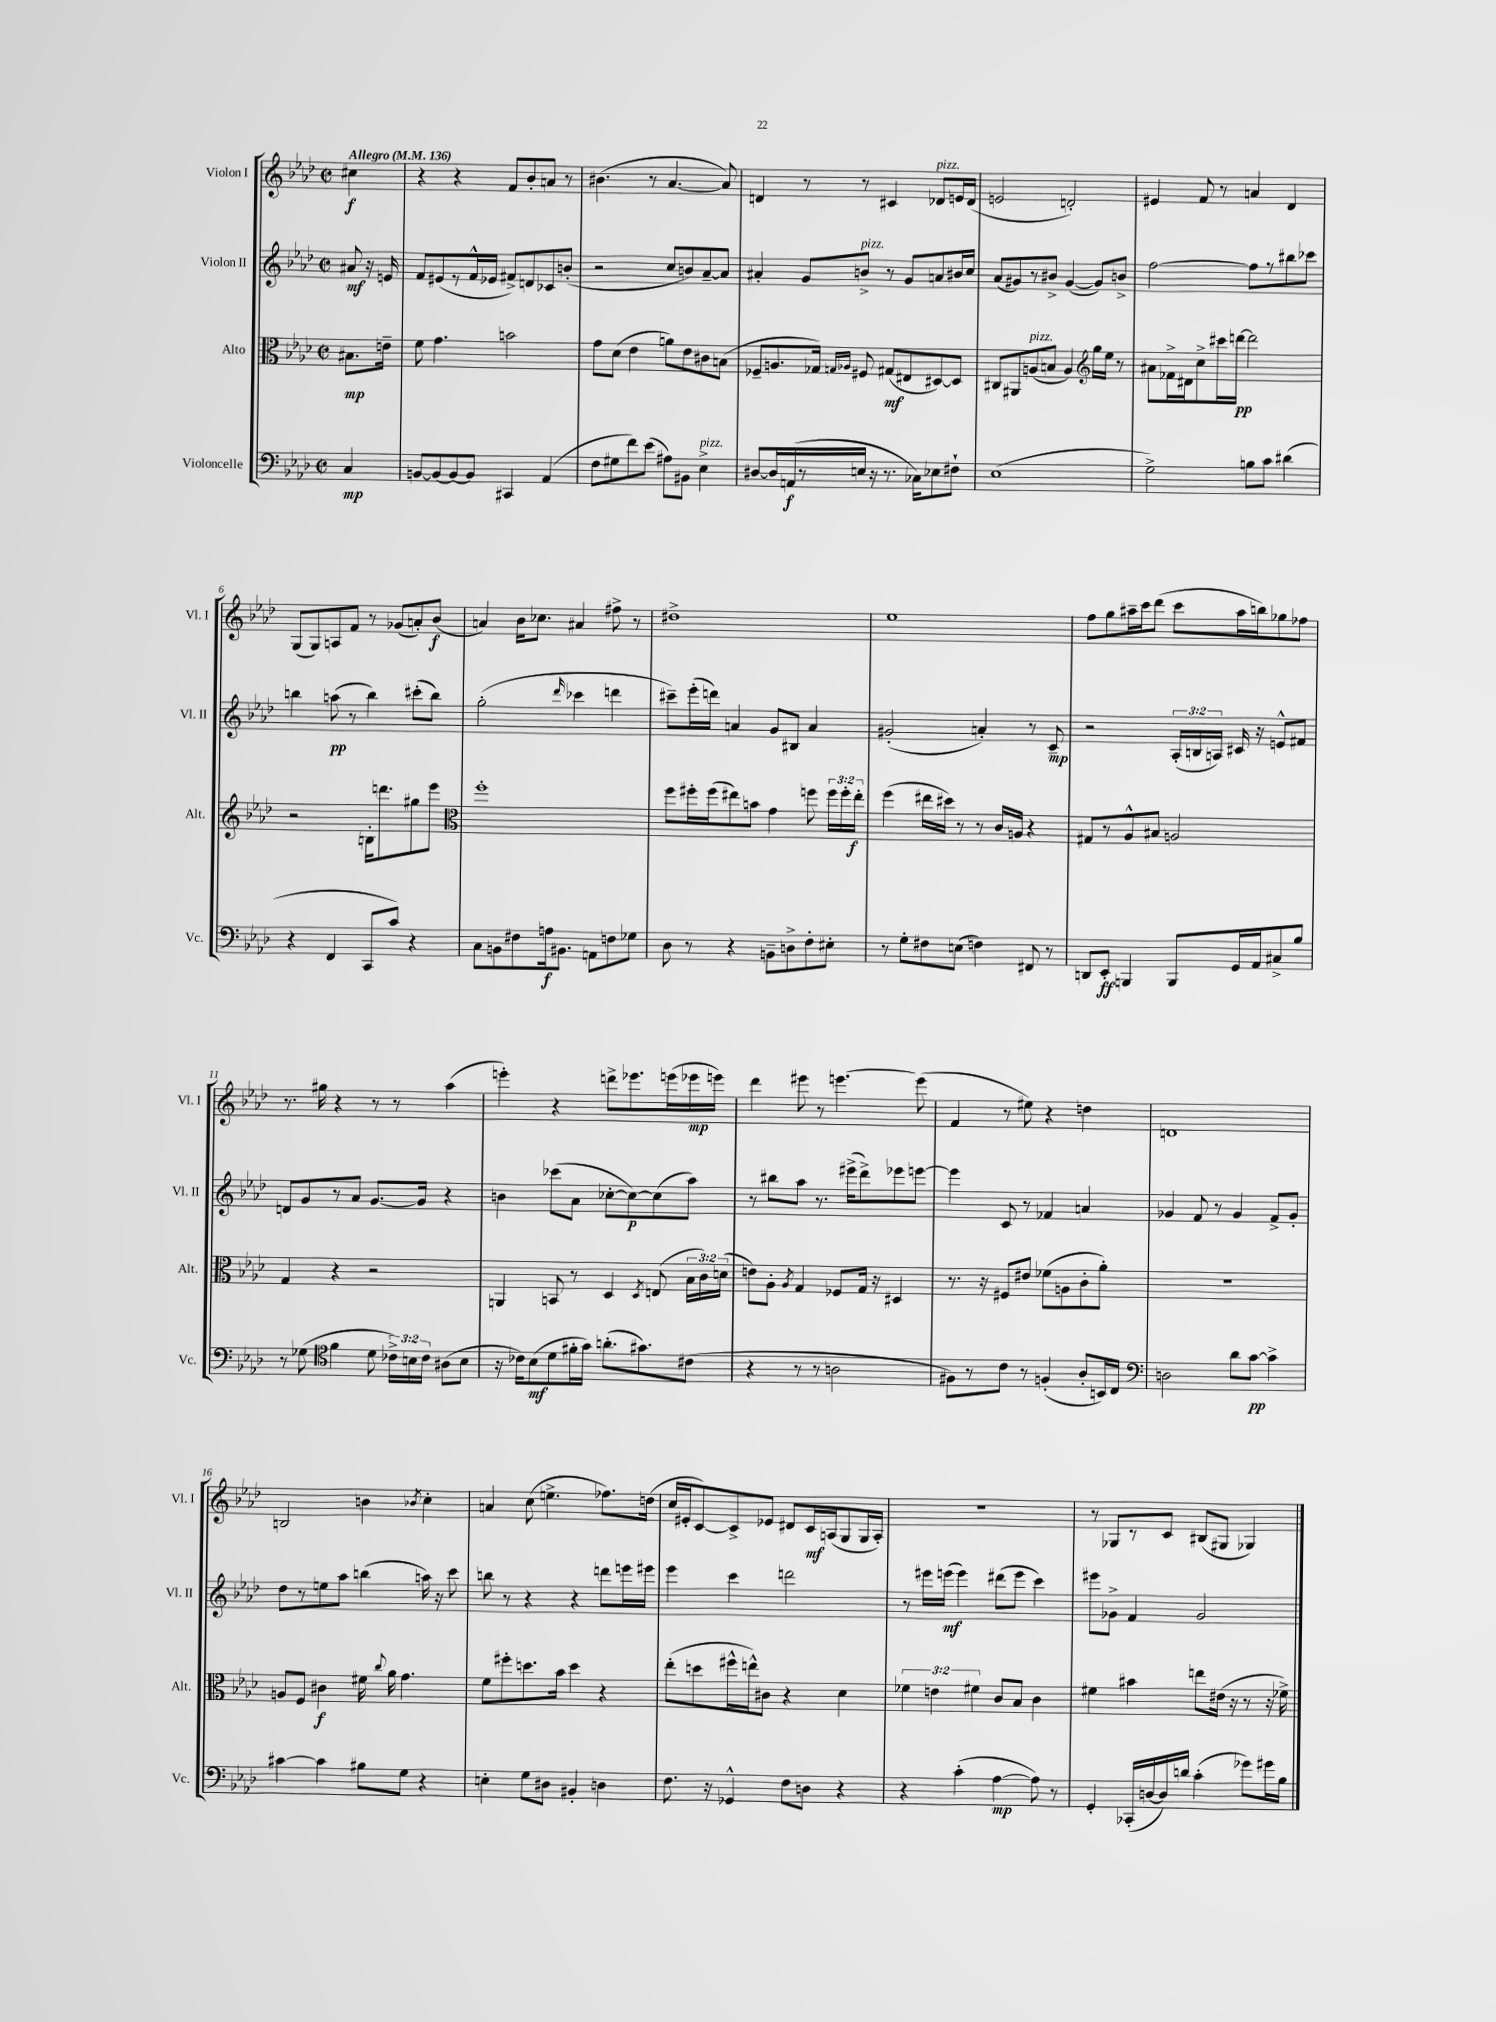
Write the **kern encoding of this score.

**kern	**dynam	**kern	**dynam	**kern	**dynam	**kern	**dynam
*part4	*part4	*part3	*part3	*part2	*part2	*part1	*part1
*staff4	*staff4	*staff3	*staff3	*staff2	*staff2	*staff1	*staff1
*I"Violoncelle	*	*I"Alto	*	*I"Violon II	*	*I"Violon I	*
*I'Vc.	*	*I'Alt.	*	*I'Vl. II	*	*I'Vl. I	*
*clefF4	*	*clefC3	*	*clefG2	*	*clefG2	*
*k[b-e-a-d-]	*	*k[b-e-a-d-]	*	*k[b-e-a-d-]	*	*k[b-e-a-d-]	*
*M2/2	*	*M2/2	*	*M2/2	*	*M2/2	*
*met(c|)	*	*met(c|)	*	*met(c|)	*	*met(c|)	*
*MM136	*	*MM136	*	*MM136	*	*MM136	*
=	=	=	=	=	=	=	=
!	!	!	!	!	!	!LO:TX:a:B:t=Allegro	!
4C/	mp	8.B#X\L	mp	8a#X/	mf	4cc#X\	f
.	.	.	.	16r	.	.	.
.	.	16en~\Jk	.	16en/	.	.	.
=1	=1	=1	=1	=1	=1	=1	=1
[8BBn/L	.	8f\	.	8f/L	.	4r	.
8BB/_	.	4.g\	.	(8e#X/	.	.	.
8BB/_	.	.	.	8r	.	4r	.
8BB/J]	.	.	.	16f^^/L	.	.	.
.	.	.	.	16e-X/JJ	.	.	.
4CC#X/	.	2bn\	.	8f#X^/L)	.	8f/L	.
.	.	.	.	8dn/	.	8b-'/	.
(4AA-/	.	.	.	8c-X/	.	8an/J	.
.	.	.	.	(8bn'/J	.	8r	.
=2	=2	=2	=2	=2	=2	=2	=2
8F\L	.	8g\L	.	2r	.	(4.b#X\	.
8G#X\	.	(8d-\J	.	.	.	.	.
8f\)	.	4e-\	.	.	.	.	.
(8e-\J	.	.	.	.	.	8r	.
8A#X\L)	.	8an\L)	.	8cc/L	.	[4.a-/	.
8BB#X\J	.	8e-\	.	8bn/)	.	.	.
!LO:TX:a:i:t=pizz.	!	!	!	!	!	!	!
4E-^\	.	8c#X\	.	[8a-~/	.	.	.
.	.	(8Bn\J	.	8a-/J]	.	8a-/])	.
=3	=3	=3	=3	=3	=3	=3	=3
[8D#X/L	.	8F-X~/L	.	4a#X'/	.	4dn/	.
16D#/L]	.	8.An/	.	.	.	.	.
(16AAn/	f	.	.	.	.	.	.
8r	.	.	.	8g/L	.	8r	.
.	.	16G-X/Jk)	.	.	.	.	.
.	.	16qqGn/LL	.	.	.	.	.
.	.	16qqA-X/JJ	.	.	.	.	.
!	!	!	!	!LO:TX:a:i:t=pizz.	!	!	!
16En/JJ	.	8F#X/	.	8bn^/J	.	8r	.
16r	.	.	.	.	.	.	.
8.r	.	(8G#X/L	mf	8r	.	4c#X/	.
.	.	8E#X/	.	8g/L	.	.	.
16C-X\KL)	.	.	.	.	.	.	.
!	!	!	!	!	!	!LO:TX:a:i:t=pizz.	!
8E-X\	.	[8D#X/)	.	8an/	.	8d-X/L	.
8F#X`\J	.	8D#/J]	.	16b#X/L	.	16en/L	.
.	.	.	.	16cc/JJ	.	(16d-/JJ	.
=4	=4	=4	=4	=4	=4	=4	=4
(1E-	.	8C#X/L	.	(8a-/L	.	2en/	.
.	.	8AA#X/	.	8g#X/)	.	.	.
!	!	!LO:TX:a:i:t=pizz.	!	!	!	!	!
.	.	(8An/	.	8r	.	.	.
.	.	8Bn/J	.	8b#X^/J	.	.	.
.	.	4A/)	.	([4g#/	.	2dn'/)	.
*	*	*clefG2	*	*	*	*	*
.	.	16gg\LL	.	8g#/L])	.	.	.
.	.	16ee-\JJ	.	.	.	.	.
.	.	8r	.	8bn^/J	.	.	.
=5	=5	=5	=5	=5	=5	=5	=5
2G^\)	.	8a#X\L	.	[2ff\	.	4e#X/	.
.	.	16f-X^\L	.	.	.	.	.
.	.	16d#X\J	.	.	.	.	.
.	.	8cc^\	.	.	.	8f/	.
.	.	16ccc#X\L	.	.	.	8r	.
.	.	[16dddn\JJ	pp	.	.	.	.
8Bn\L	.	2ddd\]	.	8ff\L]	.	4an/	.
8c\J	.	.	.	8r	.	.	.
(4d#X\	.	.	.	8bb#X\	.	4d-/	.
.	.	.	.	8ccc-X\J	.	.	.
!!LO:LB:g=z
=6	=6	=6	=6	=6	=6	=6	=6
4r	.	2r	.	4bbn\	.	(8G/L	.
.	.	.	.	.	.	8G/)	.
4FF/	.	.	.	(8aan\	pp	8An/	.
.	.	.	.	8r	.	8f/J	.
8CC/L	.	16Bn'\KL	.	4bb\)	.	8r	.
.	.	8.dddn\	.	.	.	.	.
8c/J)	.	.	.	.	.	(8g-X/L	.
4r	.	8gg#X\	.	(8ccc#X'\L	.	8an'/)	.
.	.	8eee-\J	.	8bb\J)	.	(8b-/J	f
=7	=7	=7	=7	=7	=7	=7	=7
*	*	*clefC3	*	*	*	*	*
8C\L	.	1ff'	.	(2gg'\	.	4an/)	.
8BBn\	.	.	.	.	.	.	.
8F#X\	.	.	.	.	.	16b-\KL	.
.	.	.	.	.	.	8.cc-X\J	.
16An\k	f	.	.	.	.	.	.
8.BB#X\J	.	.	.	.	.	.	.
.	.	.	.	16qqddd-/	.	.	.
.	.	.	.	4ccc-X\	.	4a#X/	.
8AAn\L	.	.	.	.	.	.	.
8Fn\	.	.	.	4dddn\	.	8ff#X^\	.
8G-X\J	.	.	.	.	.	8r	.
=8	=8	=8	=8	=8	=8	=8	=8
8D-\	.	8ff\L	.	8ccc#X~\L)	.	1dd#X^	.
8r	.	16ff#X'\L	.	(16eee-'\L	.	.	.
.	.	(16ff#\J	.	16dddn\JJ)	.	.	.
4r	.	8ee#X\)	.	4an/	.	.	.
.	.	8bn\J	.	.	.	.	.
8BBn~\L	.	4g\	.	8g/L	.	.	.
8Dn^\	.	.	.	8B#X/J	.	.	.
8F'\	.	8ffn\	.	4a/	.	.	.
8E#X'\J	.	24ff\LL	.	.	.	.	.
.	.	24ff'\	.	.	.	.	.
.	.	24ee#'\JJ	f	.	.	.	.
=9	=9	=9	=9	=9	=9	=9	=9
8r	.	(4ff\	.	(2g#X'/	.	1ee-	.
8G'\L	.	.	.	.	.	.	.
8F#X\	.	16ee#X\LL	.	.	.	.	.
.	.	16dd#X\JJ)	.	.	.	.	.
(8En\J	.	8r	.	.	.	.	.
4Fn\)	.	8r	.	4an'/)	.	.	.
.	.	16c/LL	.	.	.	.	.
.	.	16An/JJ	.	.	.	.	.
8FF#X/	.	4r	.	8r	.	.	.
8r	.	.	.	8c~/	mp	.	.
=10	=10	=10	=10	=10	=10	=10	=10
8DDn/L	.	8G#X/L	.	2r	.	8ff\L	.
8EE-'/J	ff	8r	.	.	.	8gg\	.
4BBBn/	.	8A-^^/	.	.	.	16aa#X~\L	.
.	.	.	.	.	.	16ccc\J	.
.	.	8B#X/J	.	.	.	(8ddd-\J	.
8BBB/L	.	2An/	.	(24A-'/LL	.	8ccc\L	.
.	.	.	.	24Bn/	.	.	.
.	.	.	.	24An/JJ)	.	.	.
16GG/L	.	.	.	16c#X/	.	16aa#\L	.
16AA-/J	.	.	.	16r	.	16bbn\J)	.
8C#X^/	.	.	.	8en^^/L	.	8gg-X\	.
8B-/J	.	.	.	8f#X/J	.	8ff-X\J	.
!!LO:LB:g=z
=11	=11	=11	=11	=11	=11	=11	=11
8r	.	4G/	.	8dn/L	.	8.r	.
(8G-X\	.	.	.	8g/	.	.	.
.	.	.	.	.	.	16gg#X\	.
*clefC4	*	*	*	*	*	*	*
4f\	.	4r	.	8r	.	4r	.
.	.	.	.	8a-/J	.	.	.
8d-\	.	2r	.	[8.g/L	.	8r	.
24c-X^\LL)	.	.	.	.	.	8r	.
24Bn\	.	.	.	.	.	.	.
.	.	.	.	16g/Jk]	.	.	.
24c-\JJ	.	.	.	.	.	.	.
(8A#X\L	.	.	.	4r	.	(4aa-\	.
8B\J	.	.	.	.	.	.	.
=12	=12	=12	=12	=12	=12	=12	=12
16r	.	4AAn/	.	4bn\	.	4eeen'\)	.
16c-X\KL)	.	.	.	.	.	.	.
(8B-\	mf	.	.	.	.	.	.
8d-\	.	8BBn/	.	(8ccc-X\L	.	4r	.
16f#X'\L	.	8r	.	8a-\J	.	.	.
16g\JJ)	.	.	.	.	.	.	.
(8.an'\L	.	4D-/	.	[8cc-X'\L	.	8dddn^\L	.
.	.	.	.	8cc-\_)	p	8.eee-X\	.
8.g#X\)	.	.	.	.	.	.	.
.	.	8qD-/	.	.	.	.	.
.	.	(8En/	.	(8cc-\]	.	.	.
.	.	.	.	.	.	(16eeen\L	.
(8c#X\J	.	24B-\LL	.	8aa-\J)	.	16eee-X\	mp
.	.	24c\)	.	.	.	.	.
.	.	.	.	.	.	16eeen\JJ)	.
.	.	(24dn\JJ	.	.	.	.	.
=13	=13	=13	=13	=13	=13	=13	=13
4r	.	8en\L)	.	8r	.	4ddd-\	.
.	.	8A-'\J	.	8bb#X\L	.	.	.
.	.	8qA-/	.	.	.	.	.
8r	.	4G/	.	8aa-\J	.	8eee#X\	.
8r	.	.	.	8.r	.	8r	.
2An\	.	8F-X/L	.	.	.	[4.eeen\	.
.	.	.	.	(16eee#X^\KL	.	.	.
.	.	16G/Jk	.	8ddd-^\)	.	.	.
.	.	16r	.	.	.	.	.
.	.	4D#X/	.	8eee-X\	.	.	.
.	.	.	.	[8eeen\J	.	(8eee\]	.
=14	=14	=14	=14	=14	=14	=14	=14
8F#X\L)	.	8.r	.	4eee\]	.	4f/	.
8r	.	.	.	.	.	.	.
.	.	16r	.	.	.	.	.
8c\J	.	8F#X/L	.	8c/	.	8r	.
8r	.	8e#X/J	.	8r	.	8ee#X\)	.
(4Fn'/	.	(8f-X\L	.	4f-X/	.	4r	.
.	.	8An\	.	.	.	.	.
8A-'/L	.	8c'\	.	4an/	.	4ddn\	.
16BBn/L)	.	8a-'\J)	.	.	.	.	.
16C/JJ	.	.	.	.	.	.	.
=15	=15	=15	=15	=15	=15	=15	=15
*clefF4	*	*	*	*	*	*	*
2Dn\	.	1r	.	4g-X/	.	1dn	.
.	.	.	.	8f/	.	.	.
.	.	.	.	8r	.	.	.
8d-\L	.	.	.	4g-/	.	.	.
[8c\J	pp	.	.	.	.	.	.
4c^\]	.	.	.	8f^/L	.	.	.
.	.	.	.	8g-'/J	.	.	.
!!LO:LB:g=z
=16	=16	=16	=16	=16	=16	=16	=16
[4c#X\	.	8An/L	.	8dd-\L	.	2Bn/	.
.	.	8F/J	.	8r	.	.	.
4c#\]	.	4c#X\	f	8een\	.	.	.
.	.	.	.	8aa-\J	.	.	.
8B#X\L	.	16f#X\	.	(4bbn\	.	4bn\	.
.	.	8qqcc/	.	.	.	.	.
.	.	16a-\	.	.	.	.	.
8G\J	.	4.g\	.	.	.	.	.
.	.	.	.	.	.	8qb-X/	.
4r	.	.	.	16aan\)	.	4cc'\	.
.	.	.	.	16r	.	.	.
.	.	.	.	8ccc\	.	.	.
=17	=17	=17	=17	=17	=17	=17	=17
4En'\	.	8f\L	.	8bbn\	.	4an/	.
.	.	8ff#X'\	.	8r	.	.	.
8G\L	.	8.ddn\	.	4r	.	(8cc\	.
8D#X\J	.	.	.	.	.	4.een^\	.
.	.	16b-\Jk	.	.	.	.	.
4BB#X'/	.	4dd\	.	4r	.	.	.
4Dn\	.	4r	.	8dddn\L	.	8.ff-X\L)	.
.	.	.	.	16eeen\L	.	.	.
.	.	.	.	16eee#X\JJ	.	(16ddn\Jk	.
=18	=18	=18	=18	=18	=18	=18	=18
8.F\	.	(8ee-'\L	.	4eee-\	.	16cc/LL	.
.	.	.	.	.	.	16e#X'/J	.
.	.	8ddn\	.	.	.	[8c/)	.
16r	.	.	.	.	.	.	.
4GG-X^^/	.	16ff#X^^\L	.	4ccc\	.	8c^/]	.
.	.	16een^^\J)	.	.	.	.	.
.	.	8c#X\J	.	.	.	8e-X/J	.
8F\L	.	4r	.	2dddn\	.	8d#X/L	.
8Dn\J	.	.	.	.	.	16c/L	mf
.	.	.	.	.	.	(16An/J	.
4r	.	4d-\	.	.	.	8G/	.
.	.	.	.	.	.	16G/L	.
.	.	.	.	.	.	16A'/JJ)	.
=19	=19	=19	=19	=19	=19	=19	=19
4r	.	6f-X\	.	8r	.	1r	.
.	.	.	.	16eee#X\LL	.	.	.
.	.	6en\	.	.	.	.	.
.	.	.	.	(16eeen\JJ	mf	.	.
(4c'\	.	.	.	4eee\)	.	.	.
.	.	6f#X\	.	.	.	.	.
[4A-\	mp	8c/L	.	(8ddd#X\L	.	.	.
.	.	8B-/J	.	8eee\J	.	.	.
8A-\])	.	4c\	.	4ccc\)	.	.	.
8r	.	.	.	.	.	.	.
=20	=20	=20	=20	=20	=20	=20	=20
4GG'/	.	4f#X\	.	8eee#X\L	.	8r	.
.	.	.	.	8g-X^\J	.	8G-X/L	.
(16CC-X'/LL	.	4b#X\	.	4f/	.	8r	.
[16Dn/	.	.	.	.	.	.	.
16D/])	.	.	.	.	.	8c/J	.
16dn/JJ	.	.	.	.	.	.	.
(4c'\	.	8een\L	.	2g-/	.	(8B#X/L	.
.	.	(16e#X\Jk	.	.	.	8G#X/J	.
.	.	16r	.	.	.	.	.
8g-X\L)	.	8r	.	.	.	4G-X/)	.
16g#X\L	.	16r	.	.	.	.	.
16B-\JJ	.	16f-X^\)	.	.	.	.	.
==	==	==	==	==	==	==	==
*-	*-	*-	*-	*-	*-	*-	*-
